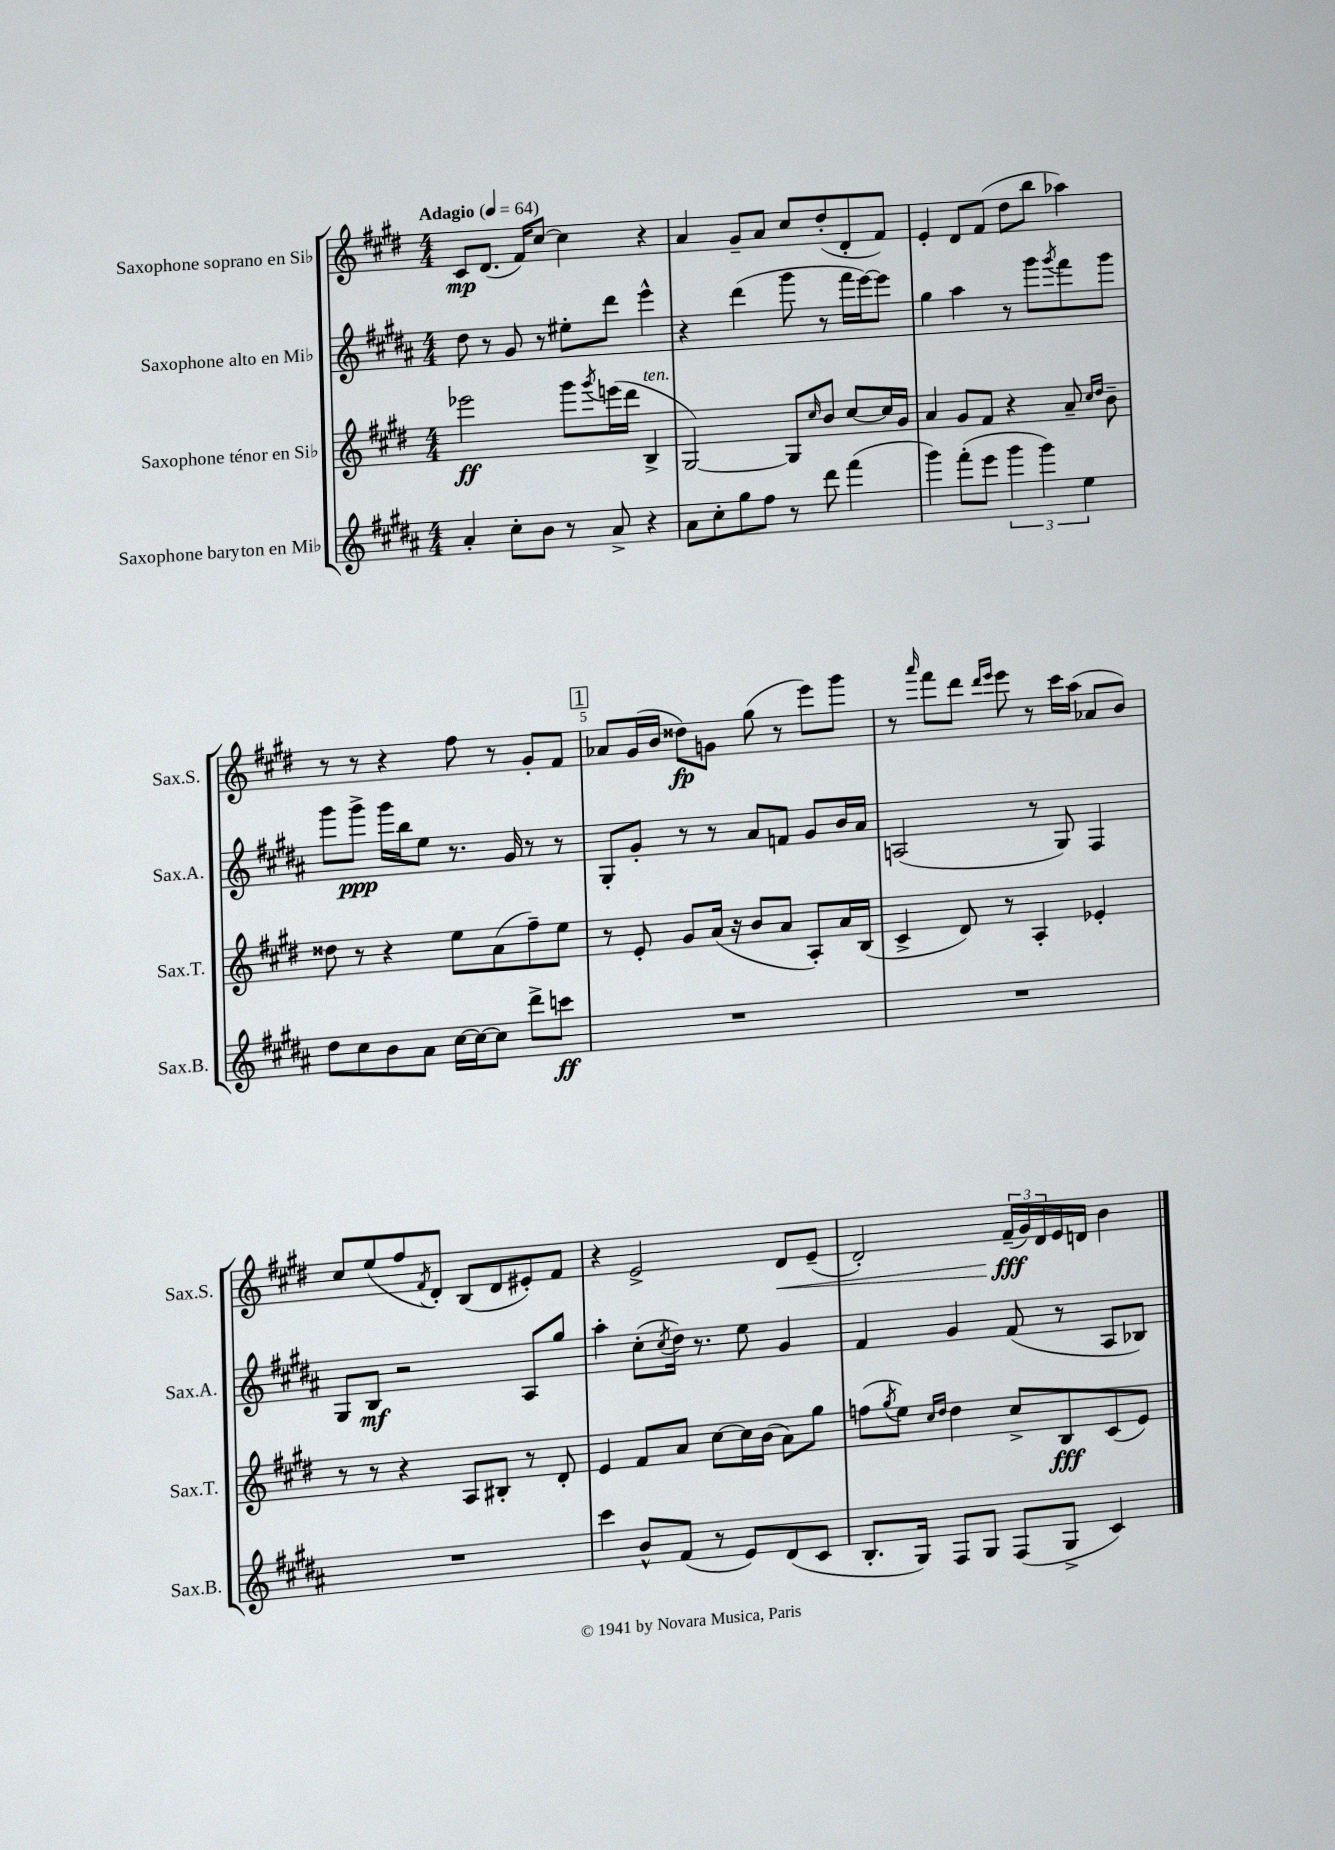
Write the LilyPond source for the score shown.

<<
\new StaffGroup <<
\new Staff = "s0" \with { instrumentName = "Saxophone soprano en Sib" shortInstrumentName = "Sax.S." } {
    \clef treble \key e \major \numericTimeSignature \time 4/4 \tempo "Adagio" 4 = 64
    cis'8\mp dis'8.( fis'16) cis''8~ cis''4 r4 |
    a'4 gis'8-- a'8 cis''8 dis''8-.( dis'8-. fis'8) |
    e'4-. dis'8 fis'8( dis''8 b''8 aes''4) |
    r8 r8 r4 fis''8 r8 gis'8-. fis'8 |
    \mark \markup { \box "1" } aes'8 gis'16( b'16 disis''8\fp) g'8 gis''8( r8 e'''8) gis'''8 |
    r8 \grace { a'''16 } fis'''8 dis'''8 \grace { dis'''16 e'''16 } e'''8 r8 cis'''16 a''16( aes'8 b'8) |
    cis''8 e''8( fis''8 \acciaccatura { fis'8 } dis'8-.) b8( dis'8 eis'8-.) fis'8 |
    r4 e'2-> dis'8\< e'8--( |
    dis'2-.) \tuplet 3/2 { fis'16--\fff\!( gis'16) dis'16 } e'16 d'16 b'4 \bar "|." |
}
\new Staff = "s1" \with { instrumentName = "Saxophone alto en Mib" shortInstrumentName = "Sax.A." } {
    \clef treble \key b \major \numericTimeSignature \time 4/4
    dis''8 r8 gis'8 r8 eis''8-. dis'''8 e'''4-^ |
    r4 dis'''4( gis'''8 r8 fis'''16 e'''16~) e'''8 |
    gis''4 ais''4 r8 gis'''8 \acciaccatura { gis'''8 } fis'''8 gis'''8 |
    gis'''8 gis'''8->\ppp gis'''16 b''16 e''8 r8. gis'16 r8 r8 |
    \mark \markup { \box "1" } gis8-. gis'8-. r8 r8 ais'8 f'8 gis'8 b'16 ais'16 |
    a2( r8 gis8) fis4 |
    gis8 b8\mf r2 ais8 gis''8 |
    ais''4-. cis''8-.( \acciaccatura { cis''8 } dis''16) r8. e''8 gis'4 |
    fis'4 gis'4 fis'8( r8 ais8 bes8) \bar "|." |
}
\new Staff = "s2" \with { instrumentName = "Saxophone ténor en Sib" shortInstrumentName = "Sax.T." } {
    \clef treble \key e \major \numericTimeSignature \time 4/4
    ees'''2\ff gis'''8 \acciaccatura { gis'''8 } e'''16( dis'''16 b4->^\markup { \italic "ten." } |
    gis2~) gis8 \grace { cis''16 } b'8 cis''8~ cis''16 gis'16 |
    a'4 gis'8 fis'8 r4 a'8-- \grace { cis''16 dis''16 } b'8-- |
    disis''8 r8 r4 e''8 a'8( fis''8--) e''8 |
    \mark \markup { \box "1" } r8 e'8-. gis'8 a'16( r16 b'8 a'8 a8-.) a'16 b16( |
    cis'4-> dis'8) r8 a4-. ees'4-. |
    r8 r8 r4 a8 bis8-. r8 dis'8-. |
    e'4 fis'8 a'8 cis''8~ cis''16 b'16( a'8) gis''8 |
    f''8( \acciaccatura { gis''8 } e''8) \grace { cis''16 dis''16 } dis''4 cis''8-> b8\fff cis'8( e'8) \bar "|." |
}
\new Staff = "s3" \with { instrumentName = "Saxophone baryton en Mib" shortInstrumentName = "Sax.B." } {
    \clef treble \key b \major \numericTimeSignature \time 4/4
    ais'4-. cis''8-. b'8 r8 ais'8-> r4 |
    ais'8 cis''8-. gis''8 fis''8 r8 dis'''8 fis'''4( |
    gis'''4) fis'''8-.( e'''8 \tuplet 3/2 { gis'''4 gis'''4) e''4 } |
    dis''8 cis''8 b'8 ais'8 cis''16~ cis''16~ cis''8 dis'''8-> c'''8\ff |
    \mark \markup { \box "1" } R1 |
    R1 |
    R1 |
    cis'''4 b'8-^ fis'8( r8 e'8) dis'8( cis'8 |
    b8.-. gis16) fis8 gis8 fis8( gis8-> cis'4) \bar "|." |
}
>>
>>
\layout { \context { \Score \override BarNumber.break-visibility = ##(#f #t #t) barNumberVisibility = #(every-nth-bar-number-visible 5) } }
